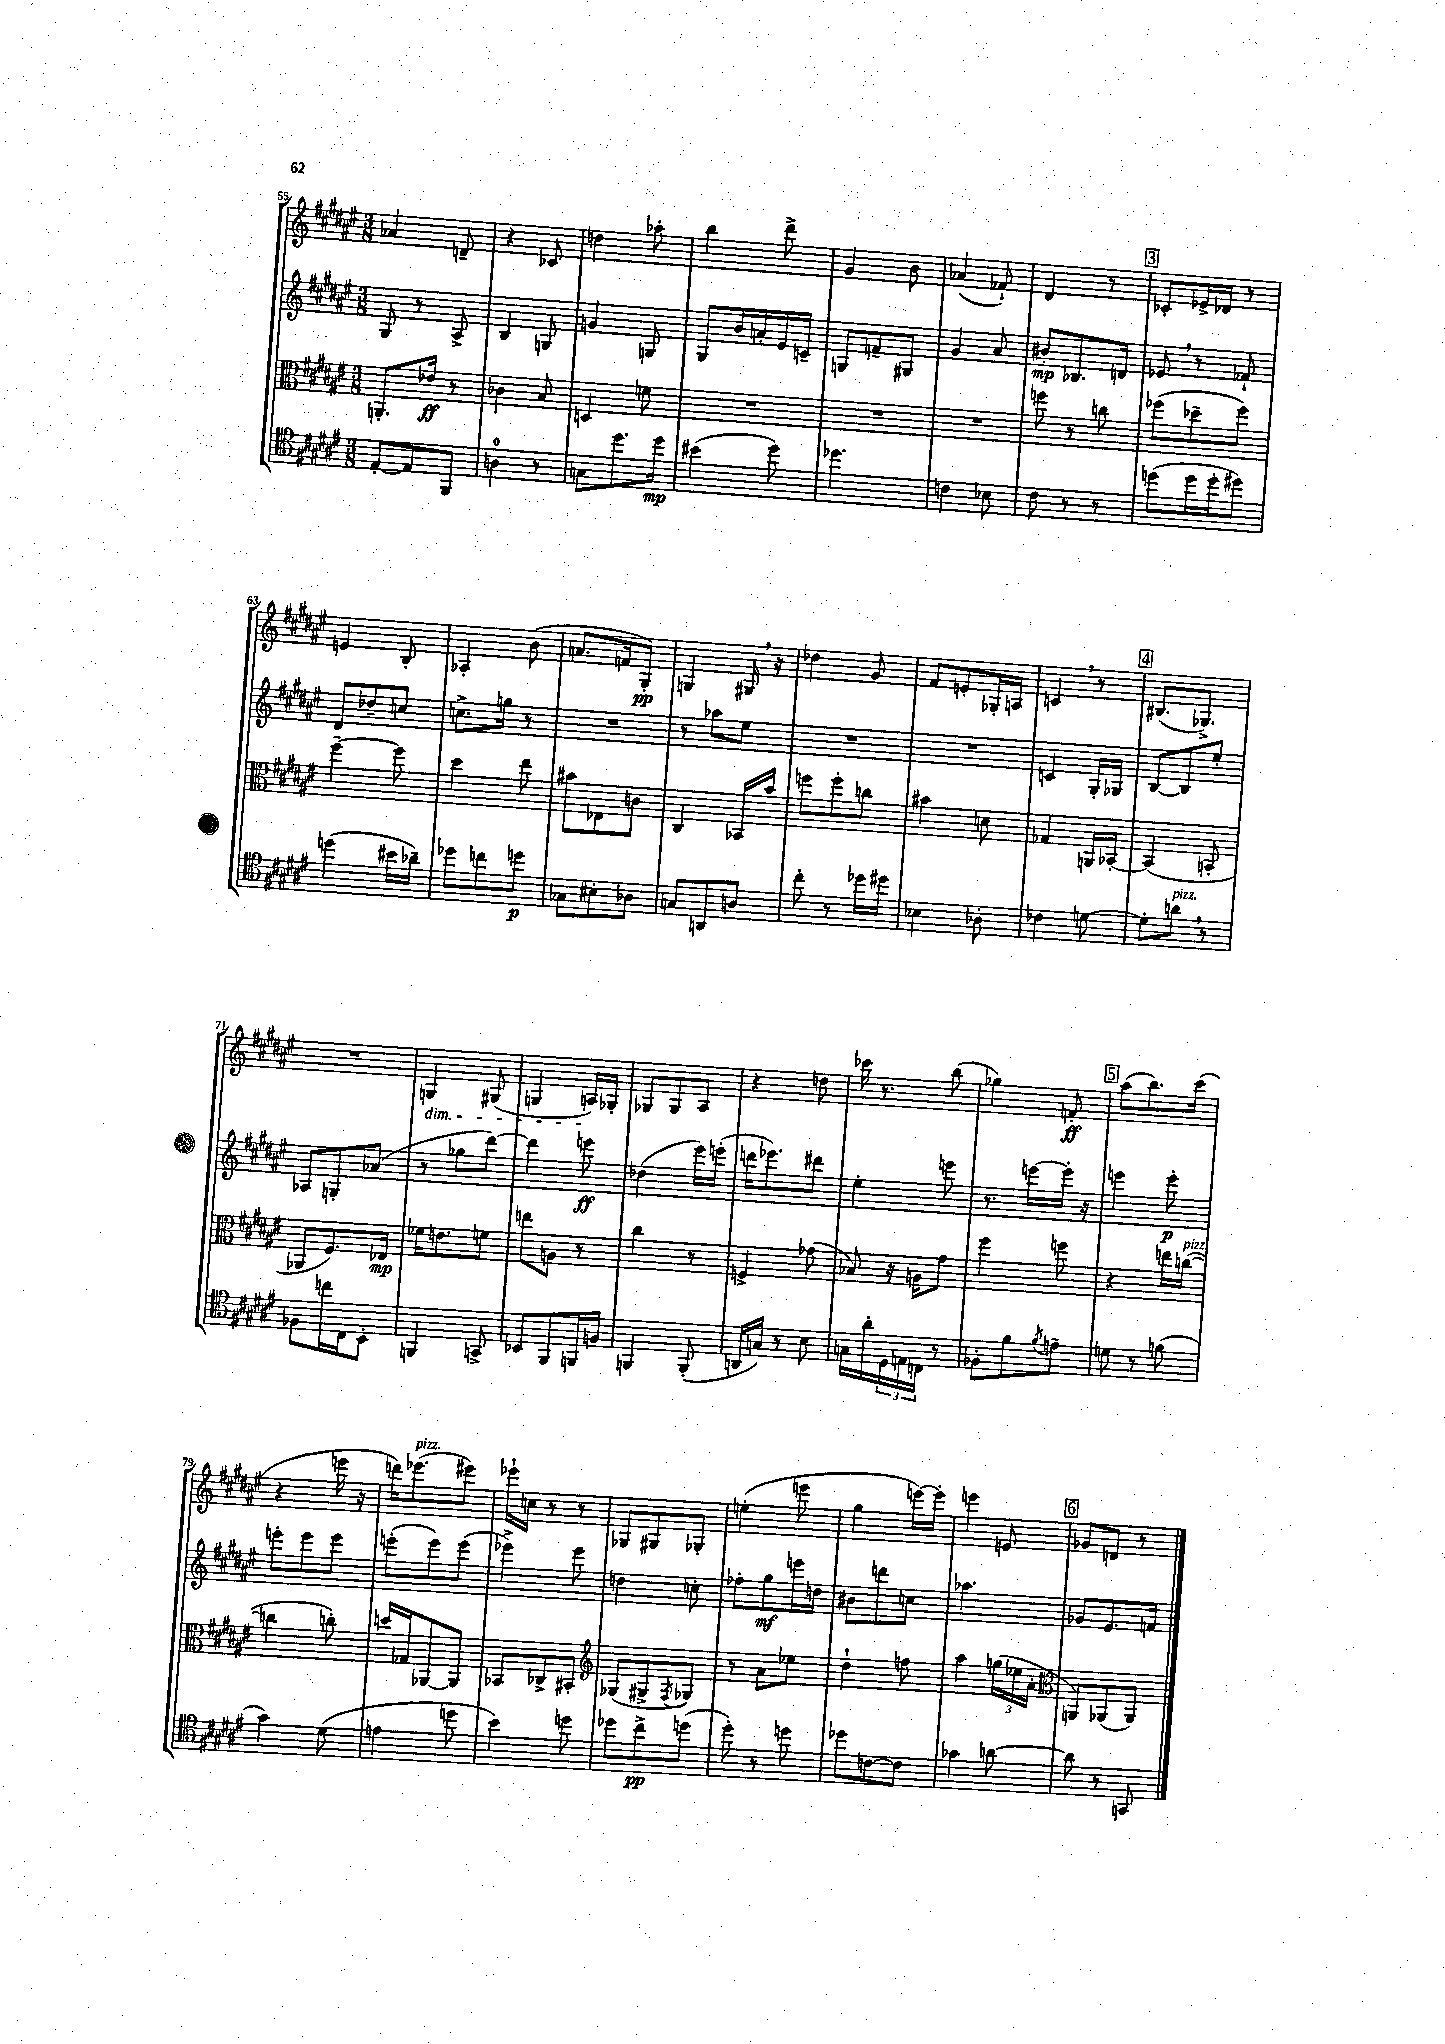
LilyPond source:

<<
\new StaffGroup <<
\new Staff = "s0" {
    \clef treble \key fis \major \numericTimeSignature \time 3/8
    aes'4 d'8-- |
    r4 ces'8 |
    d''4 aes''8-. |
    b''4 dis'''8-> |
    gis'4 b'8 |
    aes'4( fes'8-!) |
    dis'4 r8 |
    \mark \markup { \box "3" } ces'8-. ees'16-> des'16 r8 |
    e'4 b8-. |
    aes4-. b'8( |
    a'8. f'16 gis8-.\pp) |
    g4 gis16 \breathe r16 |
    des''4 gis'8 |
    fis'8 e'8-. ges16-. a16 |
    c'4 \breathe r8 |
    \mark \markup { \box "4" } bis8.( ges8.->) |
    R4. |
    g4\dim gis8( |
    g4 a16\!) ges16-. |
    ges8 ges8 ais8 |
    r4 d''8 |
    ces'''16 r8. b''8( |
    ges''4) f'8-.\ff |
    \mark \markup { \box "5" } ais''8( b''8.) cis'''16( |
    r4 e'''16 r16 |
    d'''16) ees'''8.^\markup { \italic "pizz." }( eis'''8) |
    ees'''16-! c''16 r8 r8 |
    ges8 gis8 ges8-. |
    e''4-.( e'''8 |
    gis''4 e'''16~) e'''16-. |
    e'''4 e'8 |
    \mark \markup { \box "6" } ges'8 d'8 r8 \bar "|." |
}
\new Staff = "s1" {
    \clef treble \key fis \major \numericTimeSignature \time 3/8
    gis8 r8 ais8-> |
    b4 g8 |
    g'4 g8 |
    gis8 b'16 a'16-. eis'16 c'16-- |
    g8 f'8-- gis8 |
    gis'4 ais'8 |
    bis'8-.\mp bes8. d'16 |
    \mark \markup { \box "3" } ees'8 \breathe r8 fes'8-! |
    dis'8 des''8-- c''8 |
    c''8.-> g''16 r8 |
    R4. |
    r8 aes''8 eis''8 |
    R4. |
    R4. |
    c'4 gis16-. ges16 |
    \mark \markup { \box "4" } b8~ b8 eis''8-. |
    aes8 g8-. aes'8( |
    r8 ges''8 dis'''8~) |
    dis'''4 e'''8\ff |
    des''4( eis'''16) e'''16-.( |
    d'''16 ees'''8.) dis'''8 |
    eis''4-. e'''8 |
    r8. e'''16~ e'''16-. r16 |
    \mark \markup { \box "5" } e'''4 e'''8-.\p |
    e'''8-. e'''8 e'''8 |
    e'''8-.( e'''8) e'''8( |
    ees'''4->) ees'''8 |
    d''4 c''8-. |
    fes''8-. gis''8\mf e'''16 d''16 |
    bis'8 d'''8 c''8 |
    aes''4. |
    \mark \markup { \box "6" } ges'8 eis'8. f'16 \bar "|." |
}
\new Staff = "s2" {
    \clef alto \key fis \major \numericTimeSignature \time 3/8
    a,8.-. ees'16\ff r8 |
    ces'4 b8 |
    d4 f'8 |
    R4. |
    R4. |
    R4. |
    f''8 r8 c''8 |
    \mark \markup { \box "3" } fes''8( des''8-- fes''8) |
    fis''4~-- fis''8 |
    dis''4 eis''8 |
    bis'8 ees8 c'8 |
    cis4 bes,16 b'16 |
    f''8 f''8-. c''8 |
    bis'4 d'8 |
    ges4 a,16 bes,16~-. |
    \mark \markup { \box "4" } bes,4( b,8-. |
    aes,8 fis8.) ees16\mp |
    fes'16 e'8. f'8 |
    e''8 a8 r8 |
    cis''4 r8 |
    f4-> ges'8( |
    bes8) r16 a16 gis'8 |
    fis''4 f''8 |
    \mark \markup { \box "5" } r4 e''16 c''16~^\markup { \italic "pizz." }( |
    c''4 c''8-.) |
    d''16 ges16 aes,8~ aes,8 |
    bes,8 ces8-> bis,8-. |
    \clef treble ges8( gis8-> \acciaccatura { fis8 } ges8) |
    r8 ais'8 ees''8 |
    dis''4-! f''8 |
    ais''4 \tuplet 3/2 { g''16( ees''16 ais'16-. } |
    \mark \markup { \box "6" } \clef alto a,8) aes,8( aes,8) \bar "|." |
}
\new Staff = "s3" {
    \clef tenor \key fis \major \numericTimeSignature \time 3/8
    eis8~-. eis8 fis,8 |
    a4-0 r8 |
    g8 dis''8. dis''16\mp |
    bis'4( dis''8) |
    des''4. |
    c'4 bes8 |
    cis'8 r8 r8 |
    \mark \markup { \box "3" } d''8( d''16 d''16-. dis''8) |
    d''4( bis'16 aes'16--) |
    des''8 c''8 d''8\p |
    ges8 bis8-. aes8 |
    g8 a,8 a8 |
    cis''8-. r8 des''16 dis''16 |
    bes4 aes8-. |
    ces'4 d'8~ |
    \mark \markup { \box "4" } d'8-. a'8^\markup { \italic "pizz." } \breathe r8 |
    fes8 c''16 cis16 b,8-. |
    f,4 g,8-> |
    bes,8 fis,8 f,16 f16 |
    f,4 f,8-.( |
    a,16 g16) r8 b8 |
    g16 ais'16-. \tuplet 3/2 { dis16 e16 c16 } r8 |
    fes8-. fis'8 \acciaccatura { fis'8 } e'8-- |
    \mark \markup { \box "5" } d'8 r8 f'8( |
    gis'4) dis'8( |
    e'4 d''8 |
    b'4) d''8 |
    des''8 cis''8->\pp d''8( |
    dis''8-.) r8 d''8 |
    des''8 c'8~ c'8 |
    ges'4 a'8~ |
    \mark \markup { \box "6" } a'8 r8 g,8 \bar "|." |
}
>>
>>
\layout { \context { \Score currentBarNumber = #55 } }
